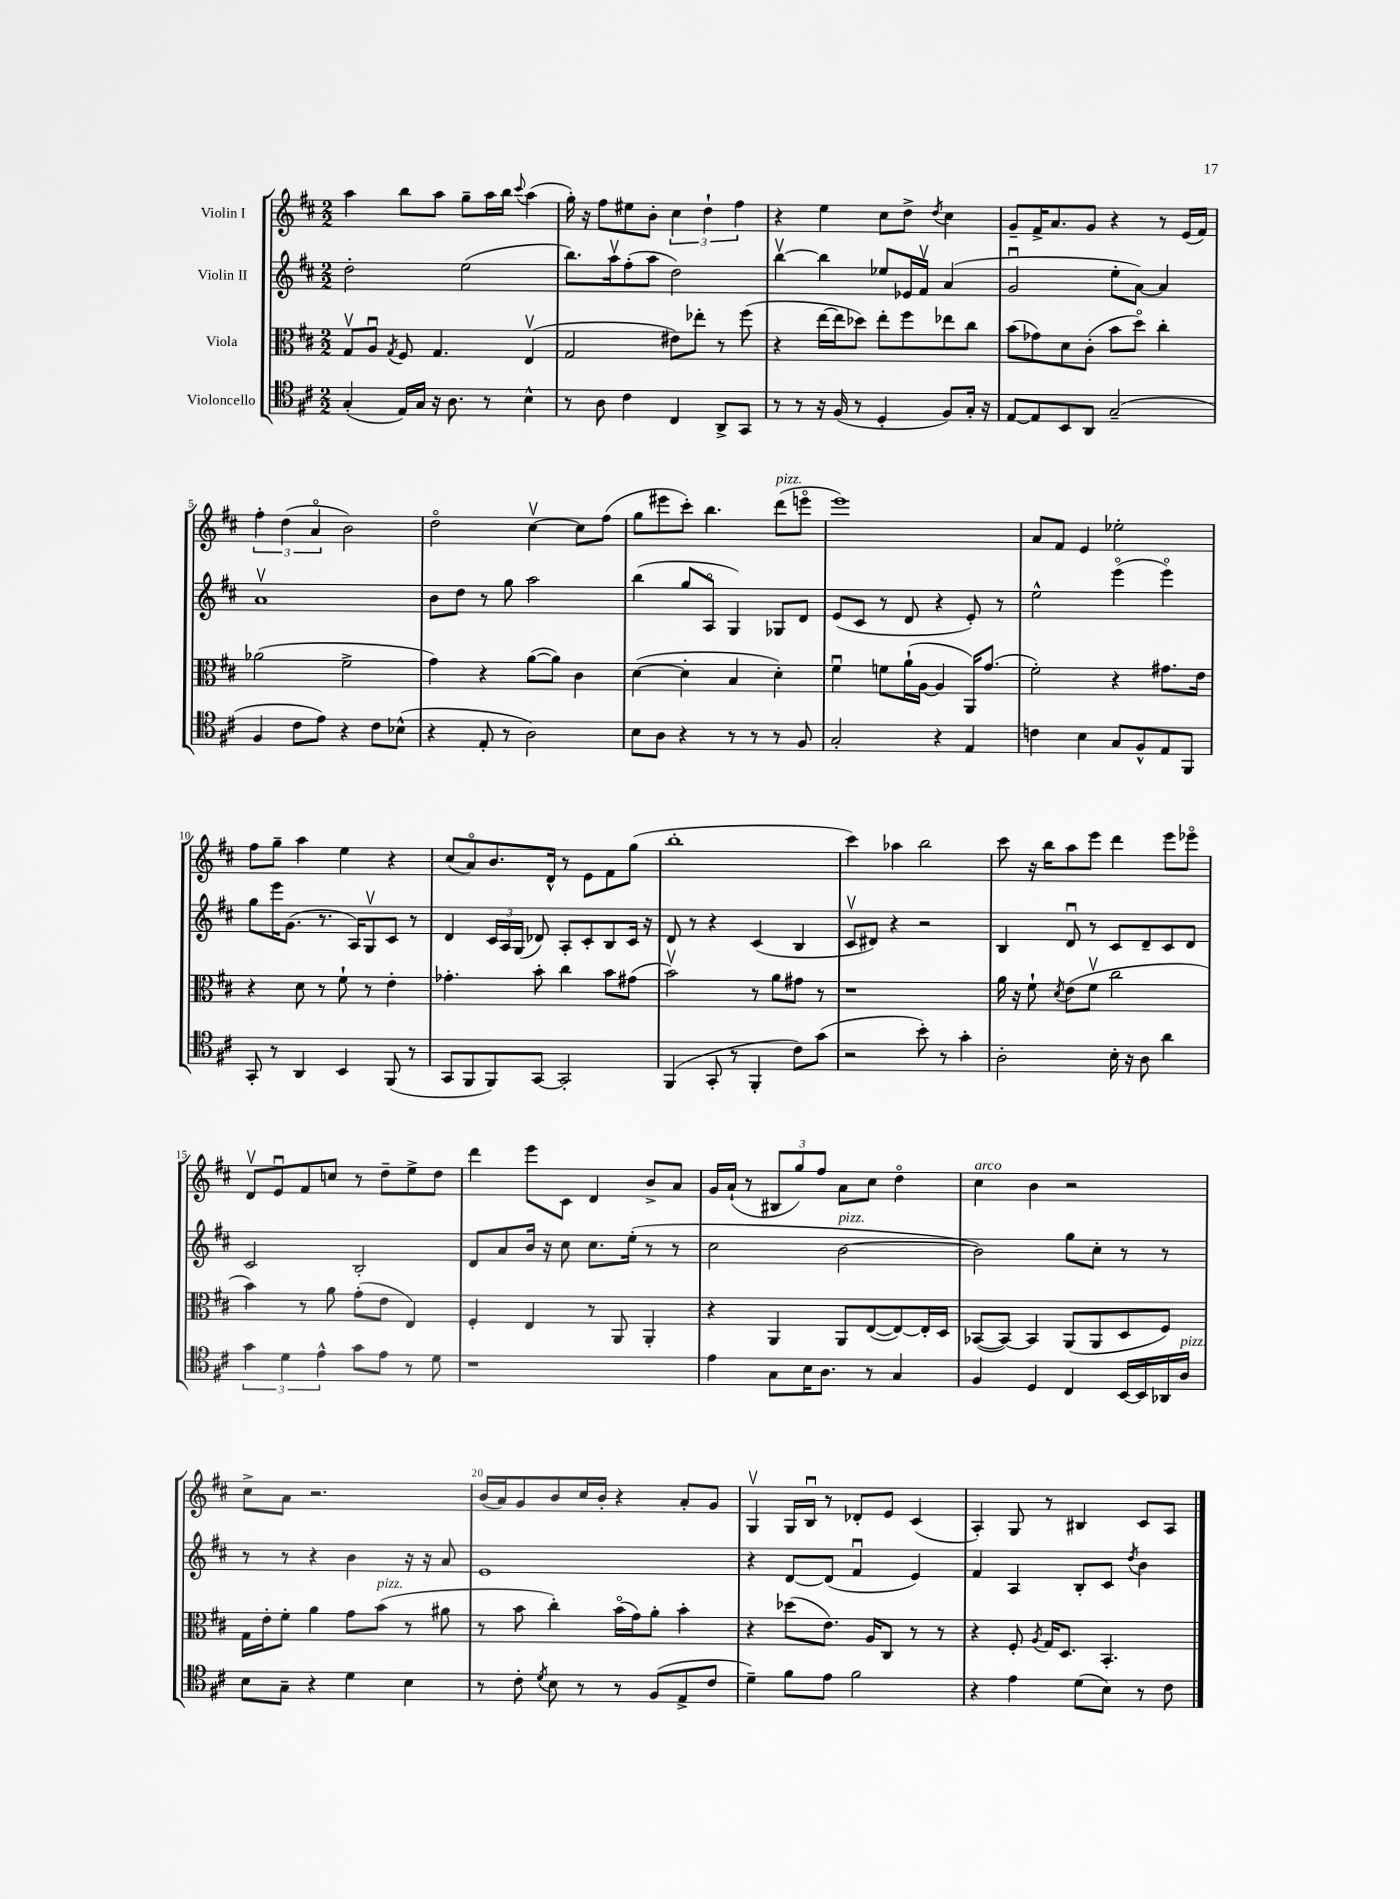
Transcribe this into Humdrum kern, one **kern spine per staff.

**kern	**kern	**kern	**kern
*part4	*part3	*part2	*part1
*staff4	*staff3	*staff2	*staff1
*I"Violoncello	*I"Viola	*I"Violin II	*I"Violin I
*clefC4	*clefC3	*clefG2	*clefG2
*k[f#c#]	*k[f#c#]	*k[f#c#]	*k[f#c#]
*M2/2	*M2/2	*M2/2	*M2/2
=1	=1	=1	=1
(4G'/	8Gv/L	2dd'\	4aa\
.	8Au/J	.	.
.	8qG/	.	.
16E/LL)	8F#/	.	8bb\L
16G/JJ	.	.	.
16r	4.G/	.	8aa\J
8.A\	.	.	.
.	.	(2ee\	8gg~\L
8r	.	.	16aa\L
.	.	.	16bb\JJ
.	.	.	8qqccc#/
4B^^\	(4Ev/	.	(4aa\
=2	=2	=2	=2
8r	2G/	8.bb\L)	16gg'\)
.	.	.	16r
8A\	.	.	8ff#\L
.	.	16aav\k	.
4c#\	.	(8ff#'\	8ee#X\
.	.	8aa\J	8b'\J
4C#/	8e#X\L)	2dd\)	6cc#\
.	8ee-X'\J	.	.
.	.	.	6dd`\
8AA^/L	8r	.	.
.	.	.	6ff#\
8GG/J	(8ff#\	.	.
=3	=3	=3	=3
8r	4r	[4bbv\	4r
8r	.	.	.
16r	[16ee\LL	4bb\]	4ee\
(16F#/	16ee\J]	.	.
8r	8dd-X\J)	.	.
4D'/	8ee'\L	8ee-X/L	8cc#\L
.	8ff#\	16e-X/L	8dd^\J
.	.	16f#v/JJ	.
.	.	.	8qdd/
8F#/L)	8ee-X\	(4a/	4cc#\
16G'/Jk	8cc#\J	.	.
16r	.	.	.
=4	=4	=4	=4
[8E/L	(8b\L	2gu/	8g~/L
8E/]	8g-X\)	.	16f#^/K
.	.	.	8.a/
8BB/	8d\	.	.
8AA/J	(8c#'\J	.	8g/J
(2G~/	8b\L	8ee'\L	4r
.	8dd\J)	[8a\J)	.
.	4cc#'\	4a/]	8r
.	.	.	(16e/LL
.	.	.	16f#/JJ)
!!LO:LB:g=z
=5	=5	=5	=5
4F#/	(2a-X\	1av	6ff#'\
.	.	.	(6dd\
8c#\L	.	.	.
.	.	.	6a/
8e\J)	.	.	.
4r	2f#^\	.	2b\)
8c#\L	.	.	.
(8B-X^^\J	.	.	.
=6	=6	=6	=6
4r	4g\)	8b\L	2dd\
.	.	8dd\J	.
8E'/	4r	8r	.
8r	.	8gg\	.
2A\)	([8a\L	2aa\	[4cc#v\
.	8a\J])	.	.
.	4c#\	.	8cc#\L]
.	.	.	(8ff#\J
=7	=7	=7	=7
8B\L	([4d\	(4bb\	8gg\L
8A\J	.	.	8eee#X\
4r	4d'\]	8gg/L	8ccc#'\J)
.	.	8A/J	4.bb\
8r	4B/	4G/)	.
8r	.	.	.
!	!	!	!LO:TX:a:i:t=pizz.
8r	4d'\)	8G-X/L	(8ddd\L
8F#/	.	8d/J	8eeen\J
=8	=8	=8	=8
2G'/	4f#u\	(8e/L	1eee)
.	.	8c#/J	.
.	8fn\L	8r	.
.	(16a`\L	8d/	.
.	[16A\JJ	.	.
4r	4A/]	4r	.
4E/	16AA/KL)	8e'/)	.
.	(8.g/J	.	.
.	.	8r	.
=9	=9	=9	=9
4cn\	2f#'\)	2ee^^\	8a/L
.	.	.	8f#/J
4B\	.	.	4e/
8G/L	4r	(4eee\	2ee-X'\
8F#^^/	.	.	.
8E/	8.g#X\L	4eee\)	.
8FF#/J	.	.	.
.	16e\Jk	.	.
!!LO:LB:g=z
=10	=10	=10	=10
8GG'/	4r	8gg\L	8ff#\L
8r	.	16eee\K	8gg~\J
.	.	(8.g\J	.
4AA/	8d\	.	4aa\
.	8r	8.r	.
4BB/	8f#`\	.	4ee\
.	.	16A/KL)	.
.	8r	8Gv/	.
(8FF#/	4e'\	8c#/J	4r
8r	.	8r	.
=11	=11	=11	=11
8GG/L	4.g-X'\	4d/	(8cc#/L
8FF#/	.	.	8a/)
8FF#/)	.	24c#/LL	8.b/
.	.	24A/	.
.	.	(24G/JJ	.
[8GG/J	8b'\	8d-X/)	.
.	.	.	16d^^/Jk
2GG'/]	4cc#\	8A'/L	8r
.	.	8c#'/	8e\L
.	8b\L	8B/	8f#\
.	(8g#X\J	16c#/Jk	(8gg\J
.	.	16r	.
=12	=12	=12	=12
(4FF#/	2bv\)	8d/	1bb'
.	.	8r	.
8GG'/	.	4r	.
8r	.	.	.
4FF#'/	8r	(4c#/	.
.	8a\L	.	.
8c#\L)	8g#X\J	4B/	.
(8g\J	8r	.	.
=13	=13	=13	=13
2r	1r	8c#v/L	4ccc#\)
.	.	8d#X/J)	.
.	.	4r	4aa-X\
8b'\)	.	2r	2bb\
8r	.	.	.
4g'\	.	.	.
=14	=14	=14	=14
2A'\	16a\	4B/	8ccc#\
.	16r	.	.
.	8f#`\	.	16r
.	.	.	16bb\KL
.	8qd/	.	.
.	(8e\L	8du/	8aa\
.	8f#v\J	8r	8eee\J
16B'\	2cc#\	8c#/L	4ddd\
16r	.	.	.
8A\	.	8d~/	.
4a\	.	8c#/	8eee\L
.	.	8d/J	8eee-X\J
!!LO:LB:g=z
=15	=15	=15	=15
6g\	4b\)	2c#/	8dv/L
.	.	.	8eu/
6d\	.	.	.
.	8r	.	8f#/
6e^^\	.	.	.
.	8a\	.	8ccn/J
8g\L	(8g'\L	2B'/	8r
8e\J	8e\J	.	8dd~\L
8r	4E/)	.	8ee^\
8d\	.	.	8dd\J
=16	=16	=16	=16
1r	4F#'/	8d/L	4ddd\
.	.	8a/	.
.	4E/	16b/Jk	8eee\L
.	.	16r	.
.	.	8cc#\	8c#\J
.	8r	8.cc#\L	4d/
.	8AA/	.	.
.	.	(16ee'\Jk	.
.	4AA'/	8r	8b^/L
.	.	8r	8a/J
=17	=17	=17	=17
4e\	4r	2cc#\	16g/LL
.	.	.	(16a`/JJ
.	.	.	8r
8G\L	4AA/	.	12B#X/L
.	.	.	12gg/)
16B\K	.	.	.
.	.	.	12ff#/J
8.A\J	.	.	.
!	!	!LO:TX:a:i:t=pizz.	!
.	8AA/L	[2b\	8a\L
8r	([8E/	.	8cc#\J
4G/	8E/_)	.	4dd\
.	16E'/L]	.	.
.	16D/JJ	.	.
=18	=18	=18	=18
!	!	!	!LO:TX:a:i:t=arco
4F#/	([8BB-X/L	2b\])	4cc#\
.	8BB-/J_)	.	.
4D/	4BB-/]	.	4b\
4C#/	(8AA/L	8gg\L	2r
.	8AA/	8cc#'\J	.
[16BB/LL	8D/	8r	.
16BB/]	.	.	.
16AA-X/	8F#/J)	8r	.
!LO:TX:a:i:t=pizz.	!	!	!
16A/JJ	.	.	.
!!LO:LB:g=z
=19	=19	=19	=19
8B\L	16G\LL	8r	8cc#^\L
.	16e'\J	.	.
8G~\J	8f#'\J	8r	8a\J
4r	4a\	4r	2.r
4d\	8g\L	4b\	.
!	!LO:TX:a:i:t=pizz.	!	!
.	(8b\J	.	.
4B\	8r	16r	.
.	.	16r	.
.	8a#X\	8a/	.
=20	=20	=20	=20
8r	8r	1e	(16b/LL
.	.	.	16a/J)
8c#'\	8b\	.	8g/
8qd/	.	.	.
8B\	4cc#'\)	.	8b/
8r	.	.	16cc#/L
.	.	.	16b'/JJ
8r	(16b\LL	.	4r
.	16g\J)	.	.
(8F#/L	8a'\J	.	.
8E^/	4b'\	.	8a'/L
8c#/J	.	.	8g/J
=21	=21	=21	=21
4d~\)	4r	4r	4Gv/
8f#\L	(8dd-X\L	[8d/L	16G/LL
.	.	.	16Bu/JJ
8e\J	8.e\J)	(8d/J]	8r
2f#\	.	4f#u/	8d-X'/L
.	16A/KL	.	.
.	8C#/J	.	8e/J
.	8r	4e/)	(4c#/
.	8r	.	.
=22	=22	=22	=22
4r	4r	4f#/	4A'/)
4e\	8F#'/	4A/	8G/
.	8qA/	.	.
.	16G/KL	.	8r
.	8.D/J	.	.
(8d\L	.	8B'/L	4B#X/
8B\J)	4.BB'/	8c#/J	.
.	.	8qdd/	.
8r	.	4b\	8c#/L
8c#\	.	.	8A/J
==	==	==	==
*-	*-	*-	*-
